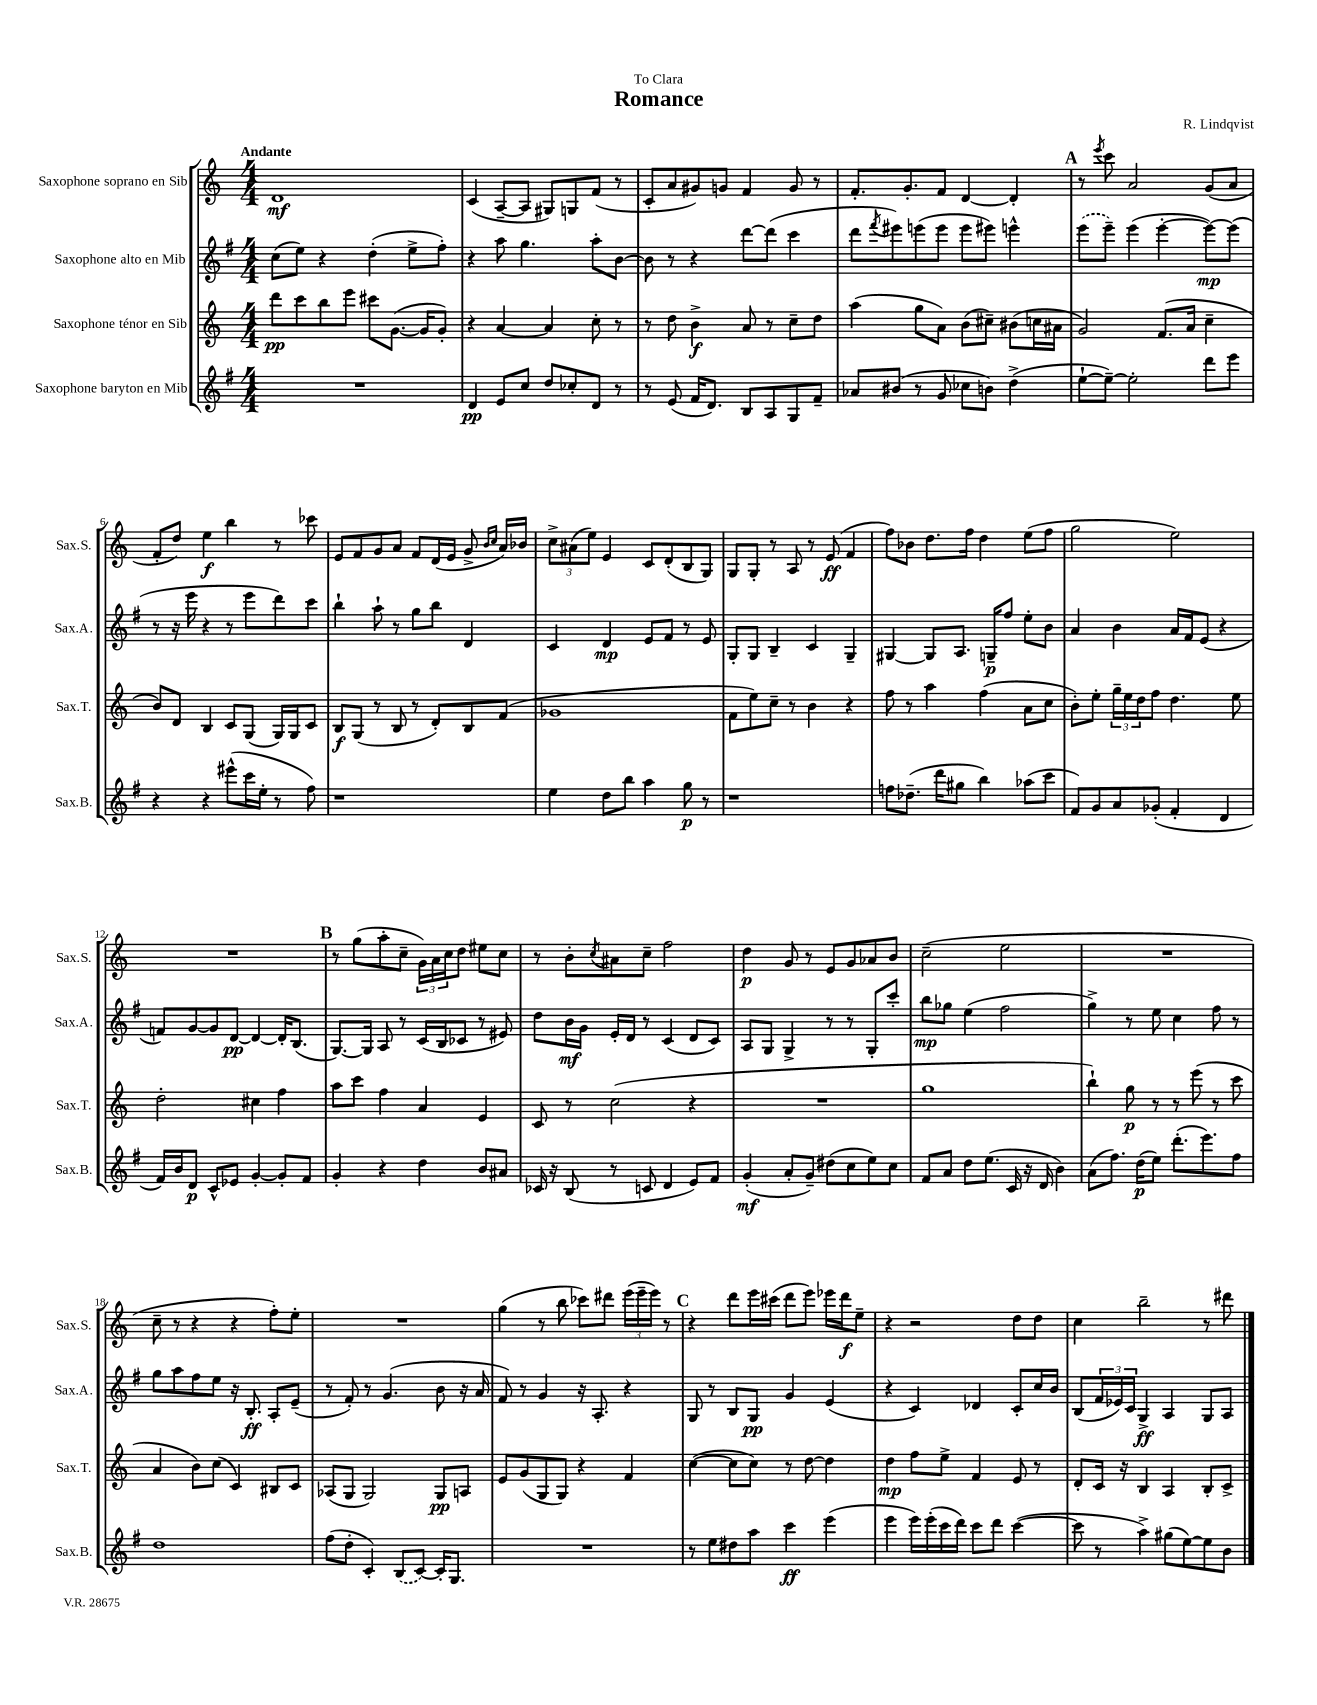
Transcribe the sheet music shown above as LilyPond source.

\header { title = "Romance" composer = "R. Lindqvist" dedication = "To Clara" }
<<
\new StaffGroup <<
\new Staff = "s0" \with { instrumentName = "Saxophone soprano en Sib" shortInstrumentName = "Sax.S." } {
    \clef treble \key c \major \numericTimeSignature \time 4/4 \tempo "Andante"
    d'1\mf |
    c'4( a8~-- a8 gis8) g8 f'8( r8 |
    c'8-. a'8 gis'8) g'8 f'4 g'8 r8 |
    f'8.-. g'8.-. f'8 d'4~ d'4-. |
    \mark \markup { \bold "A" } r8 \acciaccatura { e'''8 } c'''8 a'2 g'8( a'8 |
    f'8-. d''8) e''4\f b''4 r8 ces'''8 |
    e'8 f'8 g'8 a'8 f'8 d'16( e'16 g'8-> \grace { b'16 c''16 } a'16) bes'16 |
    \tuplet 3/2 { c''8-> ais'8( e''8) } e'4 c'8 d'8-.( b8 g8) |
    g8 g8-. r8 a8 r8 e'8\ff( f'4 |
    f''8) bes'8 d''8. f''16 d''4 e''8( f''8 |
    g''2 e''2) |
    R1 |
    \mark \markup { \bold "B" } r8 g''8( a''8-. c''8-- \tuplet 3/2 { g'16) a'16 c''16 } d''8 eis''8 c''8 |
    r8 b'8-. \acciaccatura { c''8 } ais'8 c''8-- f''2 |
    d''4\p g'8 r8 e'8 g'8 aes'8 b'8 |
    c''2--( e''2 |
    R1 |
    c''8-- r8 r4 r4 f''8-.) e''8-. |
    R1 |
    g''4( r8 b''8 ces'''8) dis'''8 \tuplet 3/2 { e'''16( e'''16-- e'''16) } r8 |
    \mark \markup { \bold "C" } r4 d'''8 e'''16 cis'''16( d'''8 e'''8) ees'''16 d'''16\f e''8-- |
    r4 r2 d''8 d''8 |
    c''4 b''2-- r8 dis'''8 \bar "|." |
}
\new Staff = "s1" \with { instrumentName = "Saxophone alto en Mib" shortInstrumentName = "Sax.A." } {
    \clef treble \key g \major \numericTimeSignature \time 4/4
    c''8( e''8) r4 d''4-.( e''8-> fis''8-.) |
    r4 a''8 g''4. a''8-. b'8~ |
    b'8 r8 r4 d'''8~ d'''8( c'''4 |
    d'''8 \acciaccatura { fis'''8 } eis'''8) e'''8( e'''8 e'''8 eis'''8) e'''4-^ |
    \mark \markup { \bold "A" } \once \slurDashed e'''8( e'''8--) e'''4( e'''4~-. e'''8~\mp) e'''8( |
    r8 r16 e'''16 r4 r8 e'''8 d'''8) c'''8 |
    b''4-! a''8-! r8 g''8 b''8 d'4 |
    c'4 d'4\mp e'8 fis'8 r8 e'8 |
    g8-. g8 b4-- c'4 g4-- |
    gis4~ gis8 a8. g16--\p fis''8 e''8-. b'8 |
    a'4 b'4 a'16 fis'16 e'8( r4 |
    f'8) g'8~ g'8 d'8~\pp d'4~ d'16-. b8.( |
    \mark \markup { \bold "B" } g8.~) g16 a8 r8 c'16( b16 ces'8 r8 eis'8) |
    d''8 b'16\mf g'16 e'16-. d'16 r8 c'4( d'8 c'8) |
    a8 g8 g4-> r8 r8 g8-. c'''8-. |
    b''8\mp ges''8 e''4( fis''2 |
    g''4->) r8 e''8 c''4 fis''8 r8 |
    g''8 a''8 fis''8 e''8 r16 b8.-.\ff a8-. e'8--( |
    r8 fis'8-.) r8 g'4.( b'8 r16 a'16 |
    fis'8) r8 g'4 r16 a8.-. r4 |
    \mark \markup { \bold "C" } g8 r8 b8 g8\pp g'4 e'4( |
    r4 c'4) des'4 c'8-. c''16 b'16 |
    b8( \tuplet 3/2 { fis'16 ees'16) c'16 } g4->\ff a4 g8 a8 \bar "|." |
}
\new Staff = "s2" \with { instrumentName = "Saxophone ténor en Sib" shortInstrumentName = "Sax.T." } {
    \clef treble \key c \major \numericTimeSignature \time 4/4
    d'''8\pp c'''8 b''8 e'''8 cis'''8 g'8.~( g'16 g'8-.) |
    r4 a'4~ a'4 c''8-. r8 |
    r8 d''8 b'4->\f a'8 r8 c''8-- d''8 |
    a''4( g''8 a'8) b'8( cis''8--) bis'8( c''16 ais'16 |
    \mark \markup { \bold "A" } g'2) f'8.( a'16 c''4-- |
    b'8) d'8 b4 c'8 g8( g16) g16 c'8 |
    b8\f g8( r8 b8 r8 d'8-.) b8 f'8( |
    ges'1 |
    f'8 e''8) c''8-- r8 b'4 r4 |
    f''8 r8 a''4 f''4( a'8 c''8 |
    b'8-.) e''8-. \tuplet 3/2 { g''16-- e''16 d''16 } f''8 d''4. e''8 |
    d''2-. cis''4 f''4 |
    \mark \markup { \bold "B" } a''8 c'''8 f''4 a'4 e'4 |
    c'8 r8 c''2( r4 |
    R1 |
    g''1 |
    b''4-!) g''8\p r8 r8 e'''8( r8 c'''8 |
    a'4 b'8) c''8( c'4) bis8 c'8 |
    aes8( g8 g2) g8\pp a8 |
    e'8 g'8( g8 g8) r4 f'4 |
    \mark \markup { \bold "C" } c''4~( c''8 c''8) r8 d''8~ d''4 |
    d''4\mp f''8 e''8-> f'4 e'8 r8 |
    d'8-. c'16 r16 b4 a4 b8-. c'8-> \bar "|." |
}
\new Staff = "s3" \with { instrumentName = "Saxophone baryton en Mib" shortInstrumentName = "Sax.B." } {
    \clef treble \key g \major \numericTimeSignature \time 4/4
    R1 |
    d'4\pp e'8 c''8 d''8 ces''8-. d'8 r8 |
    r8 e'8( fis'16 d'8.) b8 a8 g8 fis'8-- |
    aes'8 bis'8( r8 g'8 ces''8 b'8) d''4->( |
    \mark \markup { \bold "A" } e''8~-! e''8~--) e''2-. d'''8 e'''8 |
    r4 r4 eis'''8-^( c'''16 e''16-. r8 fis''8) |
    r1 |
    e''4 d''8 b''8 a''4 g''8\p r8 |
    r1 |
    f''8 des''8.--( d'''16 gis''8 b''4) aes''8( c'''8 |
    fis'8) g'8 a'8 ges'8-.( fis'4-. d'4 |
    fis'16) b'16 d'8\p c'8-^ ees'8 g'4~-. g'8-. fis'8 |
    \mark \markup { \bold "B" } g'4-. r4 d''4 b'8 ais'8 |
    ces'16 r16 b8( r8 c'8 d'4 e'8) fis'8 |
    g'4-.\mf( a'8-. g'8--) dis''8( c''8 e''8) c''8 |
    fis'8 a'8 d''8 e''8.( c'16 r16 d'16 b'4) |
    a'8( fis''8.) d''16\p( e''8) d'''8.-.( e'''8.) fis''8 |
    d''1 |
    fis''8( d''8-. c'4-.) \once \slurDashed b8( c'8~) c'16-. g8. |
    R1 |
    \mark \markup { \bold "C" } r8 e''8 dis''8 a''8 c'''4\ff e'''4( |
    e'''4 e'''16) e'''16-.( c'''16 d'''16) c'''8 d'''8 c'''4~( |
    c'''8 r8 a''4->) gis''8( e''8~) e''8 b'8 \bar "|." |
}
>>
>>
